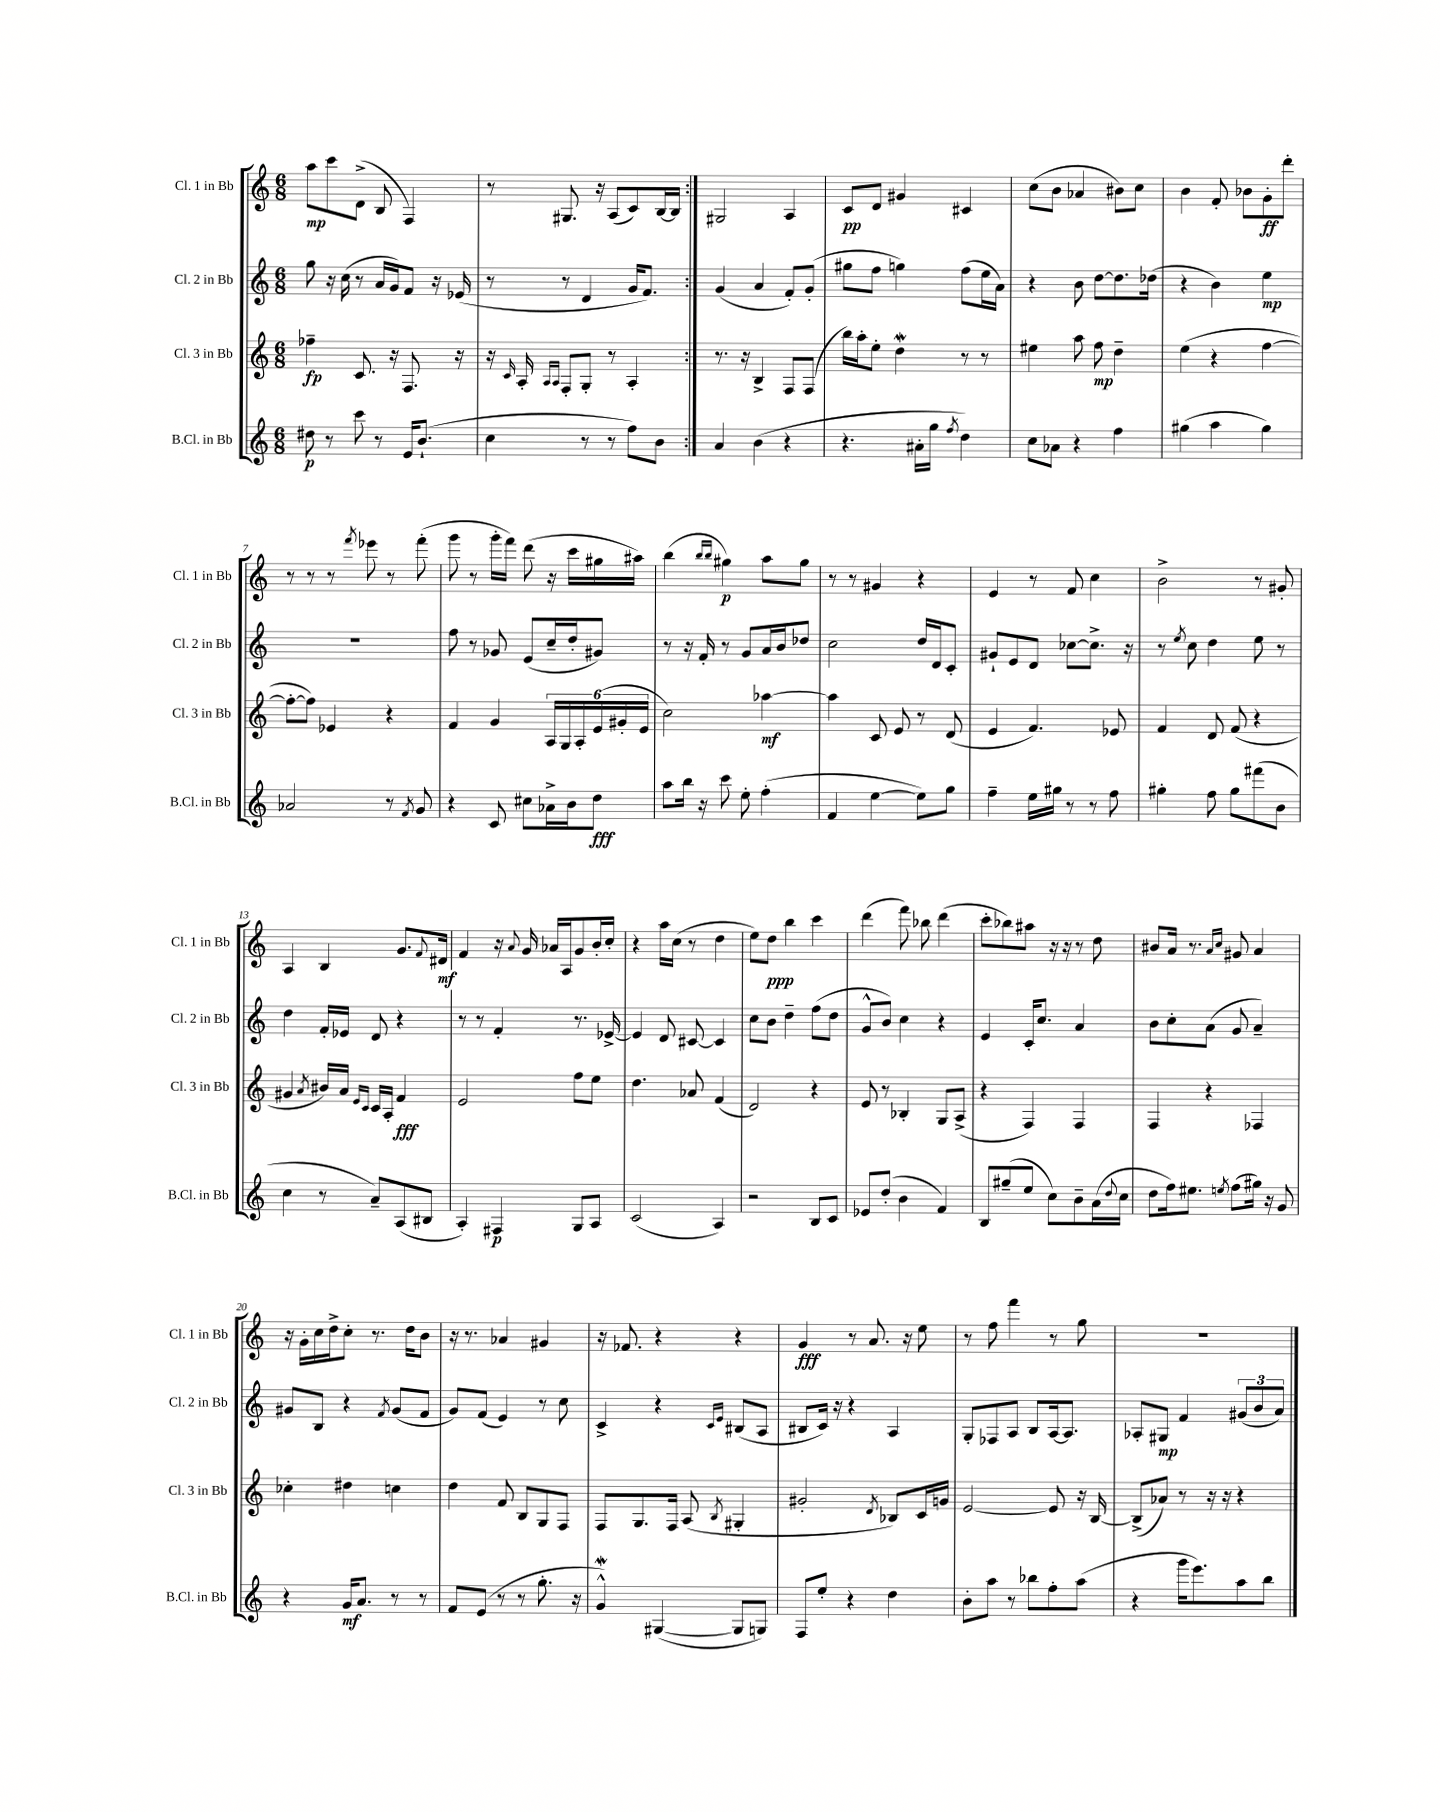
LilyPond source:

<<
\new StaffGroup <<
\new Staff = "s0" \with { instrumentName = "Cl. 1 in Bb" shortInstrumentName = "Cl. 1 in Bb" } {
    \clef treble \key c \major \numericTimeSignature \time 6/8
    \repeat volta 2 { a''8\mp c'''8 d'8->( b8 f4) |
    r8 gis8. r16 a8( c'8) b16~ b16 | }
    gis2 a4 |
    c'8\pp d'8 gis'4 cis'4 |
    c''8( b'8 aes'4 bis'8) c''8 |
    b'4 f'8-. bes'8 g'8-.\ff d'''8-. |
    r8 r8 r8 \acciaccatura { f'''8 } ees'''8 r8 f'''8-.( |
    g'''8 r8 g'''16-. f'''16) d'''8( r16 c'''16 gis''16 ais''16) |
    b''4( \grace { b''16 b''16 } gis''4\p) a''8 gis''8 |
    r8 r8 gis'4 r4 |
    e'4 r8 f'8 c''4 |
    b'2-> r8 gis'8-. |
    a4 b4 g'8. \appoggiatura { f'8 } dis'16\mf |
    f'4 r16 \appoggiatura { a'8 } g'16 aes'16 a16 g'8 b'16-. c''16-. |
    r4 a''16 c''16( r8 d''4 |
    e''8) d''8\ppp b''4 c'''4 |
    d'''4( f'''8) bes''8 d'''4( |
    c'''8-. bes''8) ais''8 r16 r16 r8 d''8 |
    bis'8 a'16 r8. \grace { a'16 c''16 } gis'8 a'4 |
    r16 g'16-. c''16 d''16-> c''8-. r8. d''16 b'8 |
    r16 r8. aes'4 gis'4 |
    r16 fes'8. r4 r4 |
    g'4\fff r8 a'8. r16 e''8 |
    r8 f''8 f'''4 r8 g''8 |
    R2. \bar "|." |
}
\new Staff = "s1" \with { instrumentName = "Cl. 2 in Bb" shortInstrumentName = "Cl. 2 in Bb" } {
    \clef treble \key c \major \numericTimeSignature \time 6/8
    \repeat volta 2 { g''8 r16 c''16( r8 a'16 g'16) f'8 r16 ees'16( |
    r8 r8 d'4 g'16 f'8.) | }
    g'4( a'4 f'8-.) g'8-.( |
    gis''8 f''8 g''4) f''8( e''16 a'16) |
    r4 b'8 d''8~ d''8. des''16( |
    r4 b'4) e''4\mp |
    R2. |
    f''8 r8 ges'8 e'8( c''16-- d''16-. gis'8) |
    r8 r16 f'16-. r8 g'8 a'16 b'16 des''8 |
    c''2 d''16 d'16 c'8-. |
    gis'8-! e'8 d'8 ces''8~ ces''8.-> r16 |
    r8 \acciaccatura { e''8 } c''8 d''4 e''8 r8 |
    d''4 f'16-. ees'16 d'8 r4 |
    r8 r8 f'4-. r8. ees'16~-> |
    ees'4 d'8 cis'8~ cis'4 |
    c''8 b'8 d''4-- f''8( d''8 |
    g'8-^ b'8) c''4 r4 |
    e'4 c'16-. c''8. a'4 |
    b'8 c''8-. a'8( g'8 a'4--) |
    gis'8 b8 r4 \acciaccatura { f'8 } gis'8( f'8 |
    g'8) f'8( e'4) r8 c''8 |
    c'4-> r4 \grace { c'16 e'16 } bis8( a8 |
    bis8 c'16) r16 r4 a4 |
    g8-. fes8 a8 b8 a16~ a8. |
    aes8-. gis8\mp f'4 \tuplet 3/2 { gis'8( b'8 a'8) } \bar "|." |
}
\new Staff = "s2" \with { instrumentName = "Cl. 3 in Bb" shortInstrumentName = "Cl. 3 in Bb" } {
    \clef treble \key c \major \numericTimeSignature \time 6/8
    \repeat volta 2 { fes''4--\fp c'8. r16 f8. r16 |
    r16 \grace { c'16 } a16-. \grace { a16 a16 } f8-. g8-. r8 a4-. | }
    r8. r16 b4-> f8 f8( |
    b''16) a''16-. e''8-. d''4\mordent r8 r8 |
    eis''4 a''8 f''8\mp d''4-- |
    e''4( r4 f''4~ |
    f''8~-. f''8) ees'4 r4 |
    f'4 g'4 \tuplet 6/4 { a16 g16 a16-. e'16( gis'16-. e'16 } |
    c''2) aes''4~\mf |
    aes''4 c'8 e'8 r8 d'8( |
    e'4 f'4.) ees'8 |
    f'4 d'8 f'8( r4 |
    gis'4 \acciaccatura { a'8 } bis'16) a'16 \grace { e'16 c'16 } c'16 a16-. f'4\fff |
    e'2 f''8 e''8 |
    d''4. aes'8 f'4( |
    d'2) r4 |
    e'8 r8 bes4-. g8 a8->( |
    r4 f4) f4 |
    f4 r4 fes4 |
    ces''4-. dis''4 c''4 |
    d''4 f'8 b8 g8 f8 |
    f8 g8. f16 a8( \acciaccatura { b8 } gis4-. |
    gis'2-. \acciaccatura { d'8 } bes8) c'16 g'16 |
    e'2~ e'8 r16 b16~ |
    b8->( aes'8) r8 r16 r16 r4 \bar "|." |
}
\new Staff = "s3" \with { instrumentName = "B.Cl. in Bb" shortInstrumentName = "B.Cl. in Bb" } {
    \clef treble \key c \major \numericTimeSignature \time 6/8
    \repeat volta 2 { dis''8\p r8 c'''8 r8 e'16 b'8.-!( |
    c''4 r8 r8 f''8) b'8 | }
    a'4 b'4( r4 |
    r4. ais'16-. g''16 \acciaccatura { f''8 } d''4) |
    c''8 aes'8 r4 f''4 |
    gis''4( a''4 gis''4) |
    aes'2 r8 \acciaccatura { f'8 } g'8 |
    r4 c'8 cis''8 aes'16-> b'16 d''8\fff |
    a''8 b''16 r16 c'''8 e''8-. f''4-.( |
    f'4 e''4~ e''8) g''8 |
    f''4-- e''16 gis''16 r8 r8 f''8 |
    gis''4-. f''8 gis''8 fis'''8( b'8 |
    c''4 r8 a'8--) a8( bis8 |
    a4-.) fis4\p g8 a8 |
    c'2( a4) |
    r2 b8 c'8 |
    ees'8 d''8-.( b'4 f'4) |
    b8 gis''8--( e''8 c''8) b'8-- a'16( \appoggiatura { d''8 } c''16 |
    d''8 f''16) eis''8. \acciaccatura { e''8 } f''8( gis''16) r16 g'8 |
    r4 g'16\mf a'8. r8 r8 |
    f'8 e'8( r8 r8 g''8.-. r16 |
    g'4-^\mordent) gis4~( gis8 g8) |
    f8 e''8-. r4 d''4 |
    b'8-. a''8 r8 bes''8 f''8-. a''8( |
    r4 g'''16 e'''8.) a''8 b''8 \bar "|." |
}
>>
>>
